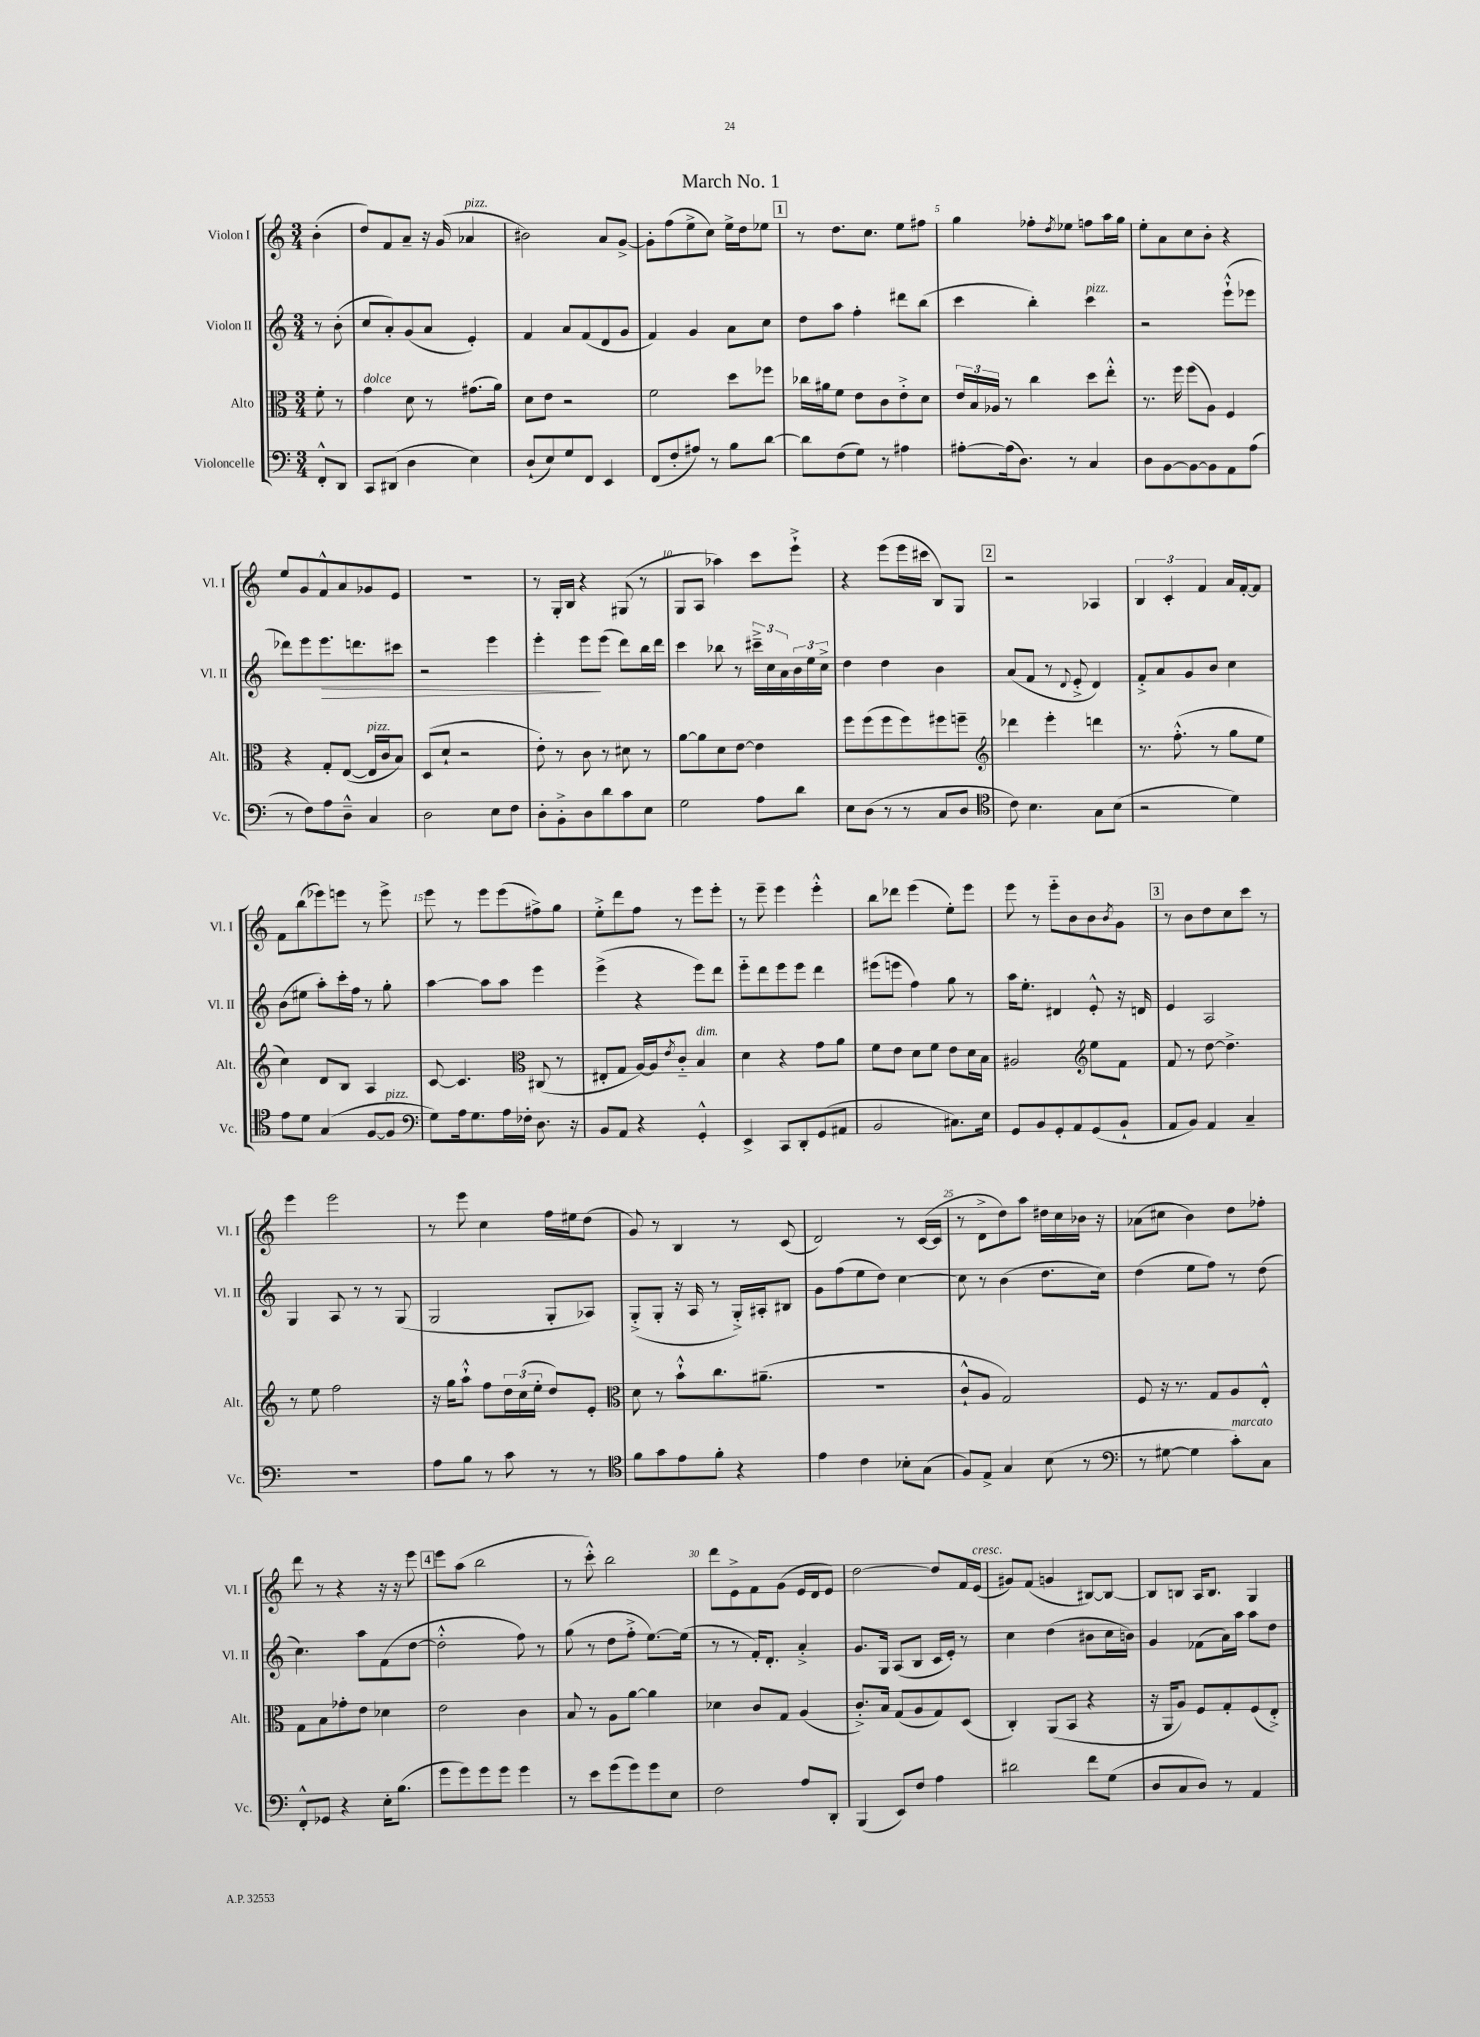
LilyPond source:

\header { title = "March No. 1" }
<<
\new StaffGroup <<
\new Staff = "s0" \with { instrumentName = "Violon I" shortInstrumentName = "Vl. I" } {
    \clef treble \key c \major \numericTimeSignature \time 3/4 \partial 4
    b'4-.( |
    d''8) f'8 a'8-- r16 g'16( aes'4^\markup { \italic "pizz." } |
    bis'2) a'8 g'8~-> |
    g'8-. f''8( e''8-> c''8) e''16-> d''16 ees''8 |
    \mark \markup { \box "1" } r8 d''8. c''8. e''8 fis''8 |
    g''4 fes''8-. \acciaccatura { d''8 } ees''8 f''8 a''16 g''16 |
    e''8-. a'8 c''8 b'8-. r4 |
    e''8 g'8 f'8-^ a'8 ges'8 e'8 |
    R2. |
    r8 g16-. b16 r4 gis8( r8 |
    g8 a8 aes''4) c'''8 e'''8-!-> |
    r4 e'''8( e'''16 cis'''16 b8) g8 |
    \mark \markup { \box "2" } r2 aes4 |
    \tuplet 3/2 { b4 c'4-. f'4 } a'16 f'16~-. f'8 |
    f'8 b''8( ees'''8) e'''8 r8 e'''8-> |
    e'''8 r8 e'''8 e'''8( fis''8->) g''8 |
    e''8-.-> d'''8 f''8 r8 e'''8 e'''8-. |
    r8 e'''8-- e'''4 e'''4-.-^ |
    b''8 des'''8 e'''4( e''8-.) e'''8 |
    e'''8 r8 e'''8-_ b'8 b'8 \acciaccatura { b'8 } g'8 |
    \mark \markup { \box "3" } r8 b'8 d''8 c''8 c'''8 r8 |
    e'''4 e'''2 |
    r8 e'''8 c''4 f''16 eis''16 d''8( |
    g'8) r8 b4 r8 c'8( |
    d'2) r8 c'16~( c'16 |
    r8 d'8-> d''8) a''8 dis''16 c''16 bes'16 r16 |
    aes'8( cis''8 b'4) d''8 fes''8-. |
    d'''8 r8 r4 r16 r16 e'''8 |
    \mark \markup { \box "4" } e'''8 a''8( b''2 |
    r8 c'''8-.-^) b''2 |
    d'''8 e'8-> f'8 g'8( e'16 d'16 e'8) |
    d''2~ d''8 f'16 e'16^\markup { \italic "cresc." }( |
    gis'8) f'8( g'4 bis8~) bis8~ |
    bis8 b8 a16 b8. g4 \bar "|." |
}
\new Staff = "s1" \with { instrumentName = "Violon II" shortInstrumentName = "Vl. II" } {
    \clef treble \key c \major \numericTimeSignature \time 3/4 \partial 4
    r8 b'8-.( |
    c''8 a'8-.) g'8( a'8 e'4-.) |
    f'4 a'8 f'8( d'8 g'8 |
    f'4) g'4 a'8 c''8 |
    \mark \markup { \box "1" } d''8 a''8 f''4-. dis'''8 b''8( |
    c'''4 b''4-.) c'''4^\markup { \italic "pizz." } |
    r2 e'''8-!-^( ees'''8 |
    des'''8) e'''8 e'''8.\> d'''8. cis'''8 |
    r2 e'''4 |
    e'''4-. e'''8\! e'''8( d'''8) b''16 d'''16 |
    c'''4 bes''8 r8 \tuplet 3/2 { cis'''16---> c''16 a'16 } \tuplet 3/2 { b'16 e''16 c''16-> } |
    d''4 d''4 b'4 |
    \mark \markup { \box "2" } a'8( f'8 r8 \appoggiatura { d'8 } e'8-.-> d'4) |
    f'8-.-> a'8 g'8 b'8 c''4 |
    b'8( eis''8 a''8-.) c'''16-. f''16 r8 g''8-. |
    a''4~ a''8 a''8 e'''4 |
    e'''4->( r4 e'''8) d'''8 |
    e'''8-_ d'''8 e'''8 e'''8 d'''4 |
    eis'''8( e'''8 f''4) g''8 r8 |
    a''16 e''8.-. dis'4 e'8-.-^ r16 d'16 |
    \mark \markup { \box "3" } e'4 a2 |
    g4 a8 r8 r8 g8( |
    g2 g8-. aes8) |
    g8-.->( g8-. r16 a16 r8 g16-.->) ais16-. bis8 |
    g'8 f''8( e''8 d''8) c''4~ |
    c''8 r8 b'4( d''8. c''16) |
    d''4( e''8 f''8) r8 d''8( |
    c''4.) a''8 f'8( d''8~ |
    \mark \markup { \box "4" } d''2-.-^ f''8) r8 |
    g''8( r8 d''8 f''8-.-> e''8.~) e''16( |
    r8 r8 f'16-.) d'8.-. a'4-.-> |
    g'8. g16 a8( b8 c'16 e'16-.) r8 |
    c''4 d''4( bis'8 c''16 b'16) |
    g'4 fes'8( a'16) a''16 a''8 d''8 \bar "|." |
}
\new Staff = "s2" \with { instrumentName = "Alto" shortInstrumentName = "Alt." } {
    \clef alto \key c \major \numericTimeSignature \time 3/4 \partial 4
    f'8-. r8 |
    g'4^\markup { \italic "dolce" } d'8 r8 gis'8.( a'16) |
    d'8 e'8 r2 |
    f'2 d''8 fes''8 |
    \mark \markup { \box "1" } ces''16 ais'16 f'8 e'8 c'8 e'8-.-> d'8 |
    \tuplet 3/2 { e'16 b16 aes16 } r8 c''4 d''8 e''8-.-^ |
    r8. f''16 f''8( a8) f4 |
    r4 g8-. e8~( e16^\markup { \italic "pizz." } c'16 b8) |
    d8( d'8-! r2 |
    e'8-.) r8 c'8 r8 dis'8 r8 |
    a'8~ a'8 d'8 e'8~ e'4 |
    f''8 f''8( f''8 f''8) fis''8 f''8-- |
    \mark \markup { \box "2" } \clef treble des'''4 e'''4-. d'''4 |
    r8. f''8.-.-^( r8 g''8 e''8 |
    c''4) d'8 b8 a4 |
    c'8~ c'4. \clef alto cis8( r8 |
    eis8-. g8 a16~) a16 \acciaccatura { e'8 } c'8-_ b4^\markup { \italic "dim." } |
    d'4 r4 g'8 a'8 |
    f'8 e'8 d'8 f'8 e'8 d'16 b16 |
    ais2 \clef treble e''8 f'8 |
    \mark \markup { \box "3" } f'8 r8 d''8~ d''4.-> |
    r8 e''8 f''2 |
    r16 g''16 a''8-!-^ f''8 \tuplet 3/2 { d''16 c''16( e''16-. } d''8) e'8-. |
    \clef alto d'8 r8 b'8-!-^ c''8. ais'8.--( |
    R2. |
    c'8-!-^ a8 g2) |
    f8 r16 r8. g8 a8 e8-.-^ |
    g8 b8 ges'8-. e'8 des'4 |
    \mark \markup { \box "4" } e'2 c'4 |
    b8 r8 a8 a'8~ a'4 |
    des'4 c'8 g8 a4( |
    c'8.-.->) b16 g8( a8 g8) d8( |
    c4-.) a,8( b,8 r4 |
    r16 a,16 a8) f8 g8-. f8( e8-.->) \bar "|." |
}
\new Staff = "s3" \with { instrumentName = "Violoncelle" shortInstrumentName = "Vc." } {
    \clef bass \key c \major \numericTimeSignature \time 3/4 \partial 4
    f,8-.-^ d,8 |
    c,8 dis,8( d4 e4) |
    d8-!( e8) g8 f,8 e,4 |
    f,8( f8-. ais8) r8 b8 d'8~ |
    \mark \markup { \box "1" } d'8 f8( g8) r8 ais4 |
    ais8~-. ais16( d8.) r8 c4 |
    d8 b,8~ b,8~ b,8 a,8 a8( |
    r8 f8) a8 d8---^ c4 |
    d2 e8 f8 |
    d8-. b,8-.-> d8 d'8 c'8 e8 |
    g2 a8 d'8 |
    e8 d8( r8 r8 c8 d8 |
    \mark \markup { \box "2" } \clef tenor c'8) b4. g8 b8( |
    r2 d'4) |
    e'8 d'8 g4( f8~ f8^\markup { \italic "pizz." } |
    \clef bass g8) a16 g8. a16 fes16-. d8. r16 |
    b,8 a,8 r4 g,4-.-^ |
    e,4-> c,8 d,8-. g,8( ais,8 |
    b,2 cis8.) e16 |
    g,8 b,8 g,8-. a,8 g,8( b,8-! |
    \mark \markup { \box "3" } a,8 b,8) a,4 c4-- |
    R2. |
    a8 b8 r8 c'8 r8 r8 |
    \clef tenor f'8 g'8 e'8 f'8-. r4 |
    e'4 c'4 bes8-. g8( |
    f8) e8-> g4 b8( r8 |
    \clef bass r8 gis8~ gis4 c'8-.^\markup { \italic "marcato" }) c8 |
    f,8-.-^ ges,8 r4 e16-. b8.( |
    \mark \markup { \box "4" } g'8 g'8) g'8 g'8 g'4 |
    r8 e'8 g'8( g'8) g'8 e8 |
    f2 a8 d,8-. |
    b,,4( e,8) f8 a4 |
    dis'2 f'8 g8( |
    d8 c8 d8) r8 a,4 \bar "|." |
}
>>
>>
\layout { \context { \Score \override BarNumber.break-visibility = ##(#f #t #t) barNumberVisibility = #(every-nth-bar-number-visible 5) } }
